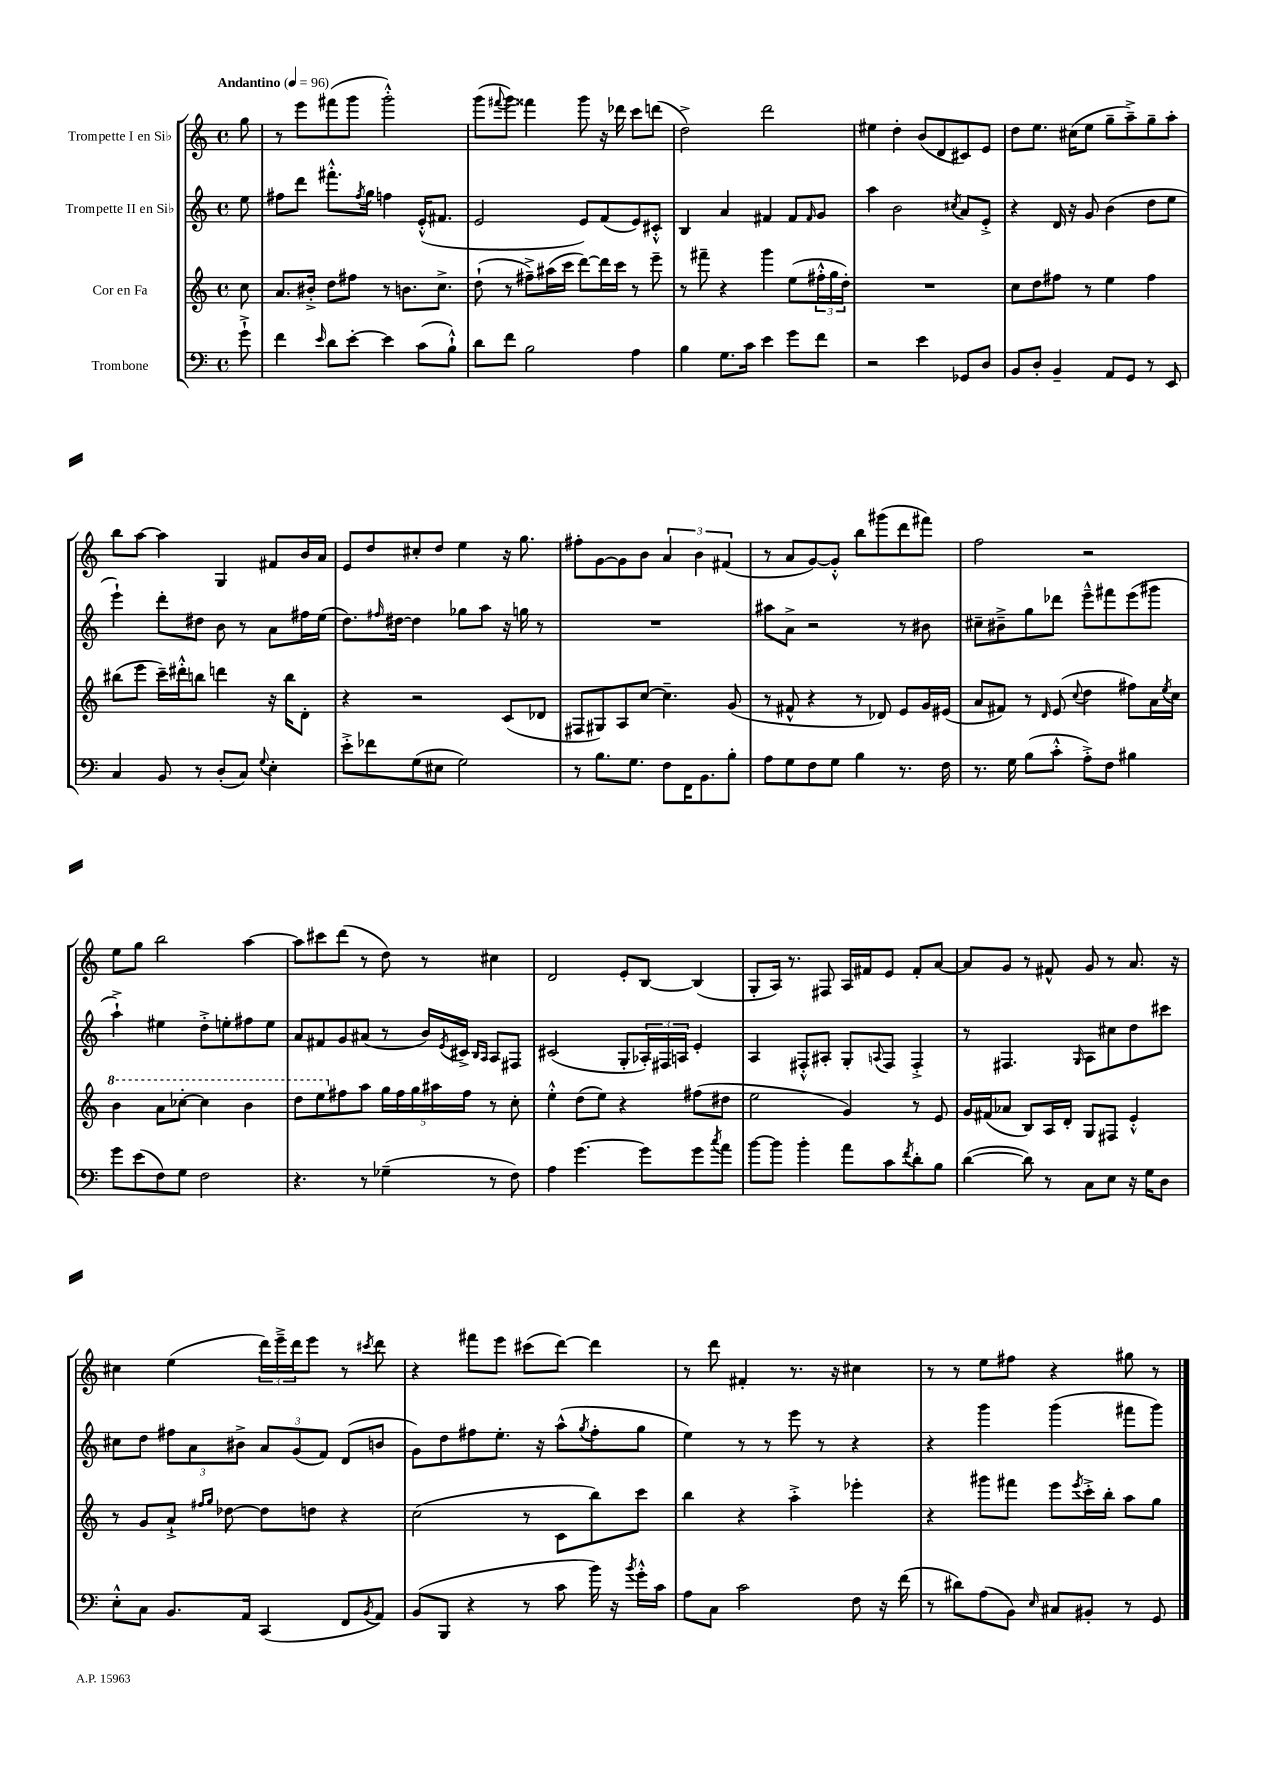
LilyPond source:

<<
\new StaffGroup <<
\new Staff = "s0" \with { instrumentName = "Trompette I en Sib" } {
    \clef treble \key c \major \defaultTimeSignature \time 4/4 \partial 8 \tempo "Andantino" 4 = 96
    g''8 |
    r8 e'''8 fis'''8( g'''8 g'''2-.-^) |
    g'''8( \appoggiatura { fis'''8 } g'''8) fisis'''4 g'''8 r16 des'''16 c'''8 d'''8( |
    d''2->) d'''2 |
    eis''4 d''4-. b'8( d'8 cis'8) e'8 |
    d''8 e''8. cis''16( e''8 g''8-- a''8--->) g''8-- a''8-. |
    b''8 a''8~ a''4 g4 fis'8 b'16 a'16 |
    e'8 d''8 cis''8-. d''8 e''4 r16 g''8. |
    fis''8-. g'8~ g'8 b'8 \tuplet 3/2 { a'4 b'4 fis'4( } |
    r8 a'8 g'8~) g'8-.-^ b''8 gis'''8( d'''8 fis'''8) |
    f''2 r2 |
    e''8 g''8 b''2 a''4~ |
    a''8 cis'''8 d'''8( r8 d''8) r8 cis''4 |
    d'2 e'8-. b8~ b4( |
    g8-. a16) r8. fis8 a16 fis'16 e'8 fis'8-. a'8~ |
    a'8 g'8 r8 fis'8-^ g'8 r8 a'8. r16 |
    cis''4 e''4( \tuplet 3/2 { d'''16) e'''16---> d'''16 } e'''8 r8 \acciaccatura { cis'''8 } d'''8 |
    r4 fis'''8 e'''8 cis'''8( d'''8~) d'''4 |
    r8 d'''8 fis'4-. r8. r16 cis''4 |
    r8 r8 e''8 fis''8 r4 gis''8 r8 \bar "|." |
}
\new Staff = "s1" \with { instrumentName = "Trompette II en Sib" } {
    \clef treble \key c \major \defaultTimeSignature \time 4/4 \partial 8
    e''8 |
    fis''8 d'''8 fis'''8.-.-^ \acciaccatura { fis''8 } g''16 f''4 e'16-.-^( fis'8. |
    e'2 e'8) f'8( e'8) cis'8-.-^ |
    b4 a'4 fis'4 fis'8 \grace { fis'16 } g'8 |
    a''4 b'2 \acciaccatura { cis''8 } a'8 e'8-.-> |
    r4 d'16 r16 g'8 b'4( d''8 e''8 |
    e'''4-!) d'''8-. dis''8 b'8 r8 a'8 fis''16 e''16( |
    d''8.) \grace { fis''16 } dis''16~ dis''4 ges''8 a''8 r16 g''16 r8 |
    R1 |
    ais''8 a'8-> r2 r8 bis'8 |
    cis''8-- bis'8---> g''8 des'''8 e'''8---^ fis'''8 e'''8( gis'''8 |
    a''4-!->) eis''4 d''8-.-> e''8-. fis''8 e''8 |
    a'8 fis'8 g'8 ais'8( r8 b'16) \acciaccatura { e'8 } cis'16-> \grace { b16 a16 } a8 fis8 |
    cis'2( g8-. \tuplet 3/2 { aes16-.) fis16 a16 } e'4-. |
    a4 fis8-.-^ ais8-. g8-. \appoggiatura { a8 } fis8 fis4-.-> |
    r8 fis4. \grace { g16 } a8 cis''8 d''8 cis'''8 |
    cis''8 d''8 \tuplet 3/2 { fis''8 a'8 bis'8-> } \tuplet 3/2 { a'8 g'8( f'8) } d'8( b'8 |
    g'8) d''8 fis''8 e''8.-. r16 a''8-^( \acciaccatura { g''8 } fis''8-. g''8 |
    e''4) r8 r8 e'''8 r8 r4 |
    r4 g'''4 g'''4( fis'''8 g'''8) \bar "|." |
}
\new Staff = "s2" \with { instrumentName = "Cor en Fa" } {
    \clef treble \key c \major \defaultTimeSignature \time 4/4 \partial 8
    c''8 |
    a'8. bis'16-.-> d''8 fis''8 r8 b'8. c''8.-> |
    d''8-!( r8 fis''8--->) ais''16( c'''16 d'''8~) d'''16 c'''16 r8 e'''8-- |
    r8 fis'''8-- r4 g'''4 e''8( \tuplet 3/2 { fis''16-.-^ g''16 d''16-.) } |
    R1 |
    c''8 d''8 fis''8 r8 e''4 fis''4 |
    bis''8( e'''8 c'''16--) dis'''16-.-^ b''8 d'''4 r16 b''16 d'8-. |
    r4 r2 c'8( des'8 |
    fis8 gis8) a8 c''8~ c''4.-- g'8( |
    r8 fis'8-^ r4 r8 des'8) e'8 g'16 eis'16( |
    a'8 fis'8) r8 \grace { d'16 } e'8( \appoggiatura { c''8 } d''4 fis''8) a'16 \acciaccatura { e''8 } c''16 |
    \ottava #1 b''4 a''8 ces'''8~-. ces'''4 b''4 |
    d'''8 e'''8 \ottava #0 fis''8 a''8 \tuplet 5/4 { g''16 fis''16 g''16 ais''16 fis''16 } r8 c''8-. |
    e''4-.-^ d''8( e''8) r4 fis''8( dis''8 |
    e''2 g'4) r8 e'8 |
    g'16 fis'16( aes'8 b8) a16 d'16-. g8 fis8 e'4-.-^ |
    r8 g'8 a'8-!-> \grace { fis''16 g''16 } des''8~ des''8 d''8 r4 |
    c''2( r8 c'8 b''8) c'''8 |
    b''4 r4 a''4-.-> ees'''4-. |
    r4 gis'''8 fis'''8 e'''8 \acciaccatura { e'''8 } c'''16-.-> b''16-. a''8 g''8 \bar "|." |
}
\new Staff = "s3" \with { instrumentName = "Trombone" } {
    \clef bass \key c \major \defaultTimeSignature \time 4/4 \partial 8
    g'8-!-> |
    f'4 \grace { e'16 } d'8 e'8~-. e'4 c'8( b8-!-^) |
    d'8 f'8 b2 a4 |
    b4 g8. c'16 e'4 g'8 f'8 |
    r2 e'4 ges,8 d8 |
    b,8 d8-. b,4-- a,8 g,8 r8 e,8 |
    c4 b,8 r8 d8-.( c8) \appoggiatura { g8 } e4-. |
    e'8-.-> fes'8 g8( eis8 g2) |
    r8 b8. g8. f8 f,16 b,8. b8-. |
    a8 g8 f8 g8 b4 r8. f16 |
    r8. g16 b8( c'8-.-^ a8-.->) f8 bis4 |
    g'8 e'8( f8) g8 f2 |
    r4. r8 ges4--( r8 f8) |
    a4 g'4.~ g'8 g'8 \acciaccatura { c''8 } a'8 |
    b'8~ b'8 b'4-. a'8 c'8 \acciaccatura { f'8 } d'8-. b8 |
    d'4~( d'8) r8 c8 e8 r16 g16 d8 |
    e8-.-^ c8 b,8. a,16 c,4( f,8 \acciaccatura { b,8 } a,8) |
    b,8( b,,8 r4 r8 c'8 b'16) r16 \acciaccatura { b'8 } g'16-.-^ c'16 |
    a8 c8 c'2 f8 r16 f'16( |
    r8 dis'8) a8( b,8) \grace { e16 } cis8 bis,8-. r8 g,8 \bar "|." |
}
>>
>>
\layout { \context { \Score \remove "Bar_number_engraver" } }
